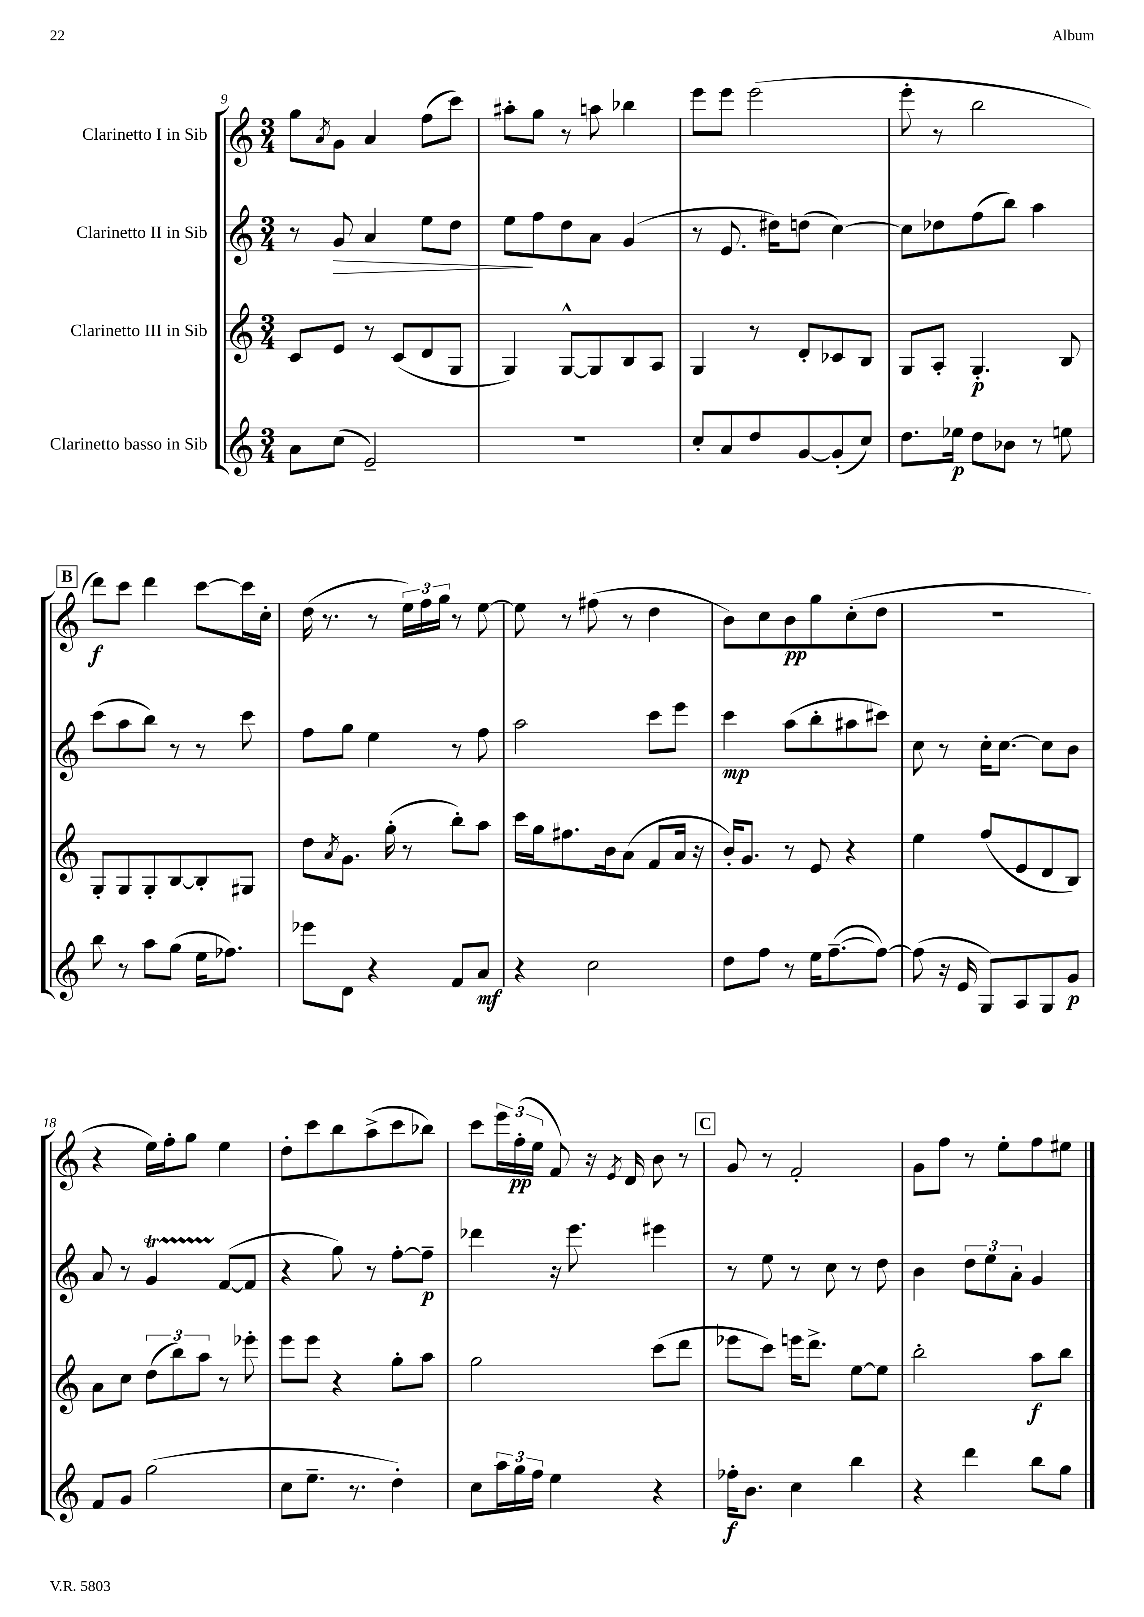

**kern	**dynam	**kern	**dynam	**kern	**dynam	**kern	**dynam
*part4	*part4	*part3	*part3	*part2	*part2	*part1	*part1
*staff4	*staff4	*staff3	*staff3	*staff2	*staff2	*staff1	*staff1
*I"Clarinetto basso in Sib	*	*I"Clarinetto III in Sib	*	*I"Clarinetto II in Sib	*	*I"Clarinetto I in Sib	*
*clefG2	*	*clefG2	*	*clefG2	*	*clefG2	*
*k[]	*	*k[]	*	*k[]	*	*k[]	*
*M3/4	*	*M3/4	*	*M3/4	*	*M3/4	*
=9	=9	=9	=9	=9	=9	=9	=9
8a\L	.	8c/L	.	8r	.	8gg\L	.
.	.	.	.	.	.	8qa/	.
!	!	!	!	!	!LO:HP:b	!	!
(8cc\J	.	8e/J	.	8g/	>	8g\J	.
2e~/)	.	8r	.	4a/	.	4a/	.
.	.	(8c/L	.	.	.	.	.
.	.	8d/	.	8ee\L	.	(8ff\L	.
.	.	8G/J	.	8dd\J	.	8ccc\J)	.
=10	=10	=10	=10	=10	=10	=10	=10
2.r	.	4G/)	.	8ee\L	.	8aa#X'\L	.
.	.	.	.	8ff\	]	8gg\J	.
.	.	[8G^^/L	.	8dd\	.	8r	.
.	.	8G/]	.	8a\J	.	8aan\	.
.	.	8B/	.	(4g/	.	4bb-X\	.
.	.	8A/J	.	.	.	.	.
=11	=11	=11	=11	=11	=11	=11	=11
8cc'/L	.	4G/	.	8r	.	8eee\L	.
8a/	.	.	.	8.e/	.	8eee\J	.
8dd/	.	8r	.	.	.	(2eee\	.
.	.	.	.	16dd#X\KL)	.	.	.
[8g/	.	8d'/L	.	(8ddn\J	.	.	.
(8g'/]	.	8c-X/	.	[4cc\)	.	.	.
8cc/J)	.	8B/J	.	.	.	.	.
=12	=12	=12	=12	=12	=12	=12	=12
8.dd\L	.	8G/L	.	8cc\L]	.	8eee'\	.
.	.	8A'/J	.	8dd-X\	.	8r	.
16ee-X\Jk	p	.	.	.	.	.	.
8dd\L	.	4.G'/	p	(8ff\	.	2bb\	.
8b-X\J	.	.	.	8bb\J)	.	.	.
8r	.	.	.	4aa\	.	.	.
8een\	.	8B/	.	.	.	.	.
!!LO:LB:g=z
!!LO:REH:place=s1:t=B
=13	=13	=13	=13	=13	=13	=13	=13
8bb\	.	8G'/L	.	(8ccc\L	.	8ddd\L)	f
8r	.	8G/	.	8aa\	.	8ccc\J	.
8aa\L	.	8G'/	.	8bb\J)	.	4ddd\	.
(8gg\J	.	[8B/	.	8r	.	.	.
16ee\KL	.	8B'/]	.	8r	.	[8ccc\L	.
8.ff-X\J)	.	.	.	.	.	.	.
.	.	8G#X/J	.	8ccc\	.	16ccc\L]	.
.	.	.	.	.	.	16cc'\JJ	.
=14	=14	=14	=14	=14	=14	=14	=14
8eee-X\L	.	8dd\L	.	8ff\L	.	(16dd\	.
.	.	.	.	.	.	8.r	.
.	.	8qa/	.	.	.	.	.
8d\J	.	8.g\J	.	8gg\J	.	.	.
4r	.	.	.	4ee\	.	8r	.
.	.	(16gg'\	.	.	.	.	.
.	.	8r	.	.	.	24ee\LL)	.
.	.	.	.	.	.	24ff\	.
.	.	.	.	.	.	24gg\JJ	.
8f/L	.	8bb'\L)	.	8r	.	8r	.
8a/J	mf	8aa\J	.	8ff\	.	[8ee\	.
=15	=15	=15	=15	=15	=15	=15	=15
4r	.	16ccc\LL	.	2aa\	.	8ee\]	.
.	.	16gg\J	.	.	.	.	.
.	.	8.ff#X\	.	.	.	8r	.
2cc\	.	.	.	.	.	(8ff#X\	.
.	.	16b\k	.	.	.	.	.
.	.	(8a\J	.	.	.	8r	.
.	.	8f/L	.	8ccc\L	.	4dd\	.
.	.	16a/Jk	.	8eee\J	.	.	.
.	.	16r	.	.	.	.	.
=16	=16	=16	=16	=16	=16	=16	=16
8dd\L	.	16b'/KL)	.	4ccc\	mp	8b\L)	.
.	.	8.g/J	.	.	.	.	.
8ff\J	.	.	.	.	.	8cc\	.
8r	.	8r	.	(8aa\L	.	8b\	pp
16ee\KL	.	8e/	.	8bb'\	.	8gg\	.
([8.ff~\	.	.	.	.	.	.	.
.	.	4r	.	8aa#X\	.	(8cc'\	.
8ff\J_)	.	.	.	8ccc#X\J)	.	8dd\J	.
=17	=17	=17	=17	=17	=17	=17	=17
(8ff\]	.	4ee\	.	8cc\	.	2.r	.
16r	.	.	.	8r	.	.	.
16e/	.	.	.	.	.	.	.
8G/L)	.	(8ff/L	.	16cc'\KL	.	.	.
.	.	.	.	[8.cc\J	.	.	.
8A/	.	8e/	.	.	.	.	.
8G/	.	8d/	.	8cc\L]	.	.	.
8g/J	p	8B/J)	.	8b\J	.	.	.
!!LO:LB:g=z
=18	=18	=18	=18	=18	=18	=18	=18
8f/L	.	8a\L	.	8a/	.	4r	.
8g/J	.	8cc\J	.	8r	.	.	.
(2gg\	.	(12dd\L	.	4gT/	.	16ee\LL)	.
.	.	.	.	.	.	16ff'\J	.
.	.	12bb\)	.	.	.	.	.
.	.	.	.	.	.	8gg\J	.
.	.	12aa\J	.	.	.	.	.
.	.	8r	.	([8f/L	.	4ee\	.
.	.	8eee-X'\	.	8f/J]	.	.	.
=19	=19	=19	=19	=19	=19	=19	=19
8cc\L	.	8eee\L	.	4r	.	8dd'\L	.
8.ee~\J	.	8eee\J	.	.	.	8ccc\	.
.	.	4r	.	8gg\)	.	8bb\	.
8.r	.	.	.	.	.	.	.
.	.	.	.	8r	.	(8aa^\	.
4dd'\)	.	8gg'\L	.	[8ff'\L	.	8ccc\	.
.	.	8aa\J	.	8ff~\J]	p	8bb-X\J)	.
=20	=20	=20	=20	=20	=20	=20	=20
8cc\L	.	2gg\	.	4ddd-X\	.	8ccc\L	.
24aa\L	.	.	.	.	.	24eee\L	.
24gg\	.	.	.	.	.	(24ff'\	pp
24ff\JJ	.	.	.	.	.	24ee\JJ	.
4ee\	.	.	.	16r	.	8f/)	.
.	.	.	.	8.eee\	.	.	.
.	.	.	.	.	.	16r	.
.	.	.	.	.	.	8qe/	.
.	.	.	.	.	.	16d/	.
4r	.	(8ccc\L	.	4eee#X\	.	8b\	.
.	.	8ddd\J	.	.	.	8r	.
!!LO:REH:place=s1:t=C
=21	=21	=21	=21	=21	=21	=21	=21
16ff-X'\KL	f	8eee-X\L	.	8r	.	8g/	.
8.b\J	.	.	.	.	.	.	.
.	.	8ccc\J)	.	8ee\	.	8r	.
4cc\	.	16eeen\KL	.	8r	.	2f'/	.
.	.	8.ddd^\J	.	.	.	.	.
.	.	.	.	8cc\	.	.	.
4bb\	.	[8ee\L	.	8r	.	.	.
.	.	8ee\J]	.	8dd\	.	.	.
=22	=22	=22	=22	=22	=22	=22	=22
4r	.	2bb'\	.	4b\	.	8g\L	.
.	.	.	.	.	.	8ff\J	.
4ddd\	.	.	.	12dd\L	.	8r	.
.	.	.	.	12ee\	.	.	.
.	.	.	.	.	.	8ee'\L	.
.	.	.	.	12a'\J	.	.	.
8bb\L	.	8aa\L	f	4g/	.	8ff\	.
8gg\J	.	8bb\J	.	.	.	8ee#X\J	.
==	==	==	==	==	==	==	==
*-	*-	*-	*-	*-	*-	*-	*-
